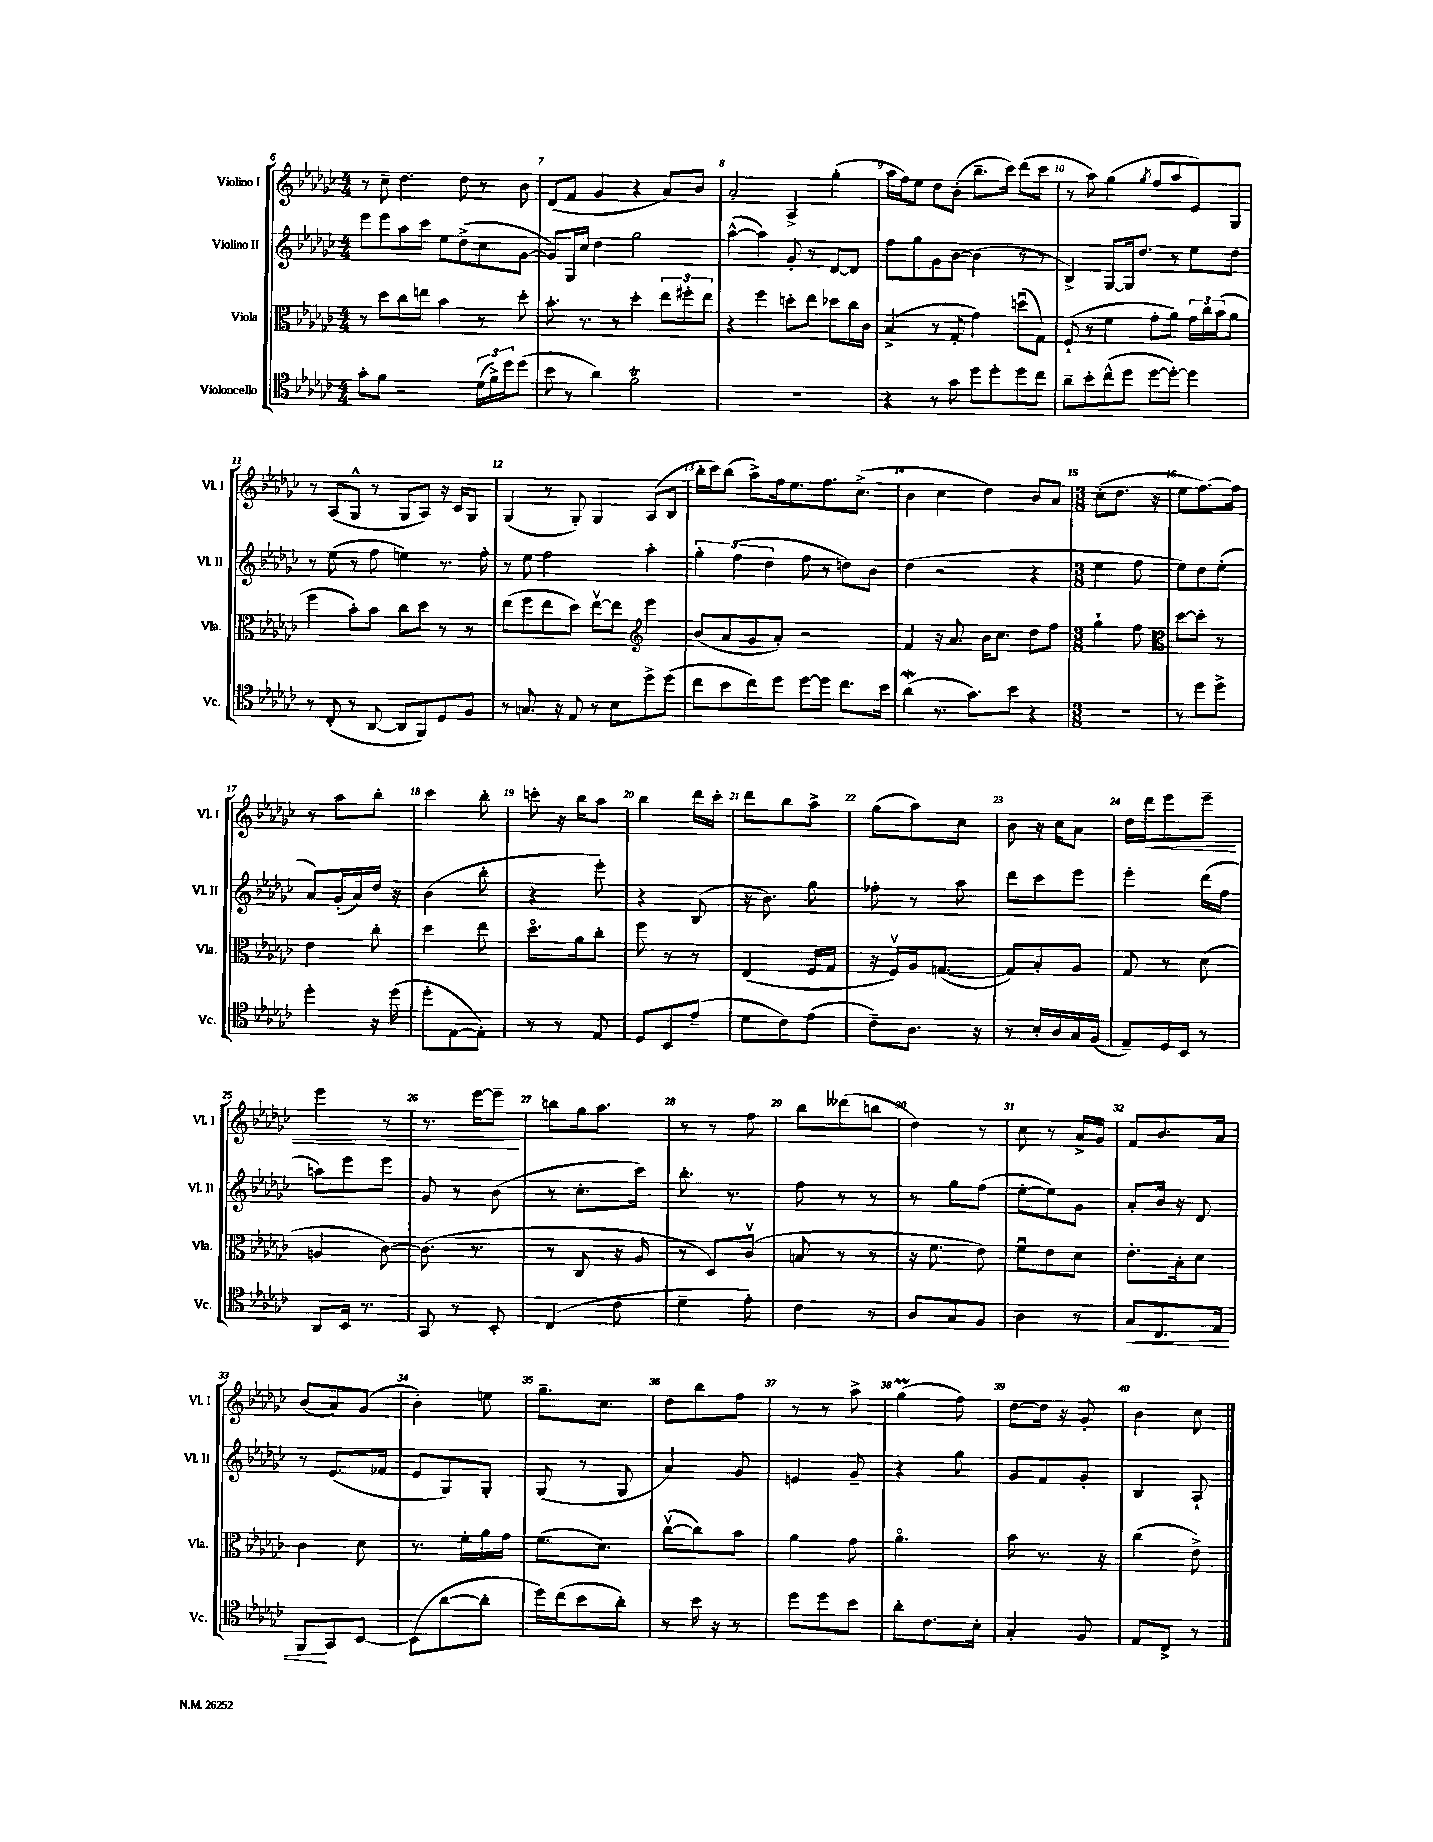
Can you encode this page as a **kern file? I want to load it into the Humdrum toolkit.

**kern	**kern	**kern	**kern
*staff4	*staff3	*staff2	*staff1
*clefC4	*clefC3	*clefG2	*clefG2
*k[b-e-a-d-g-c-]	*k[b-e-a-d-g-c-]	*k[b-e-a-d-g-c-]	*k[b-e-a-d-g-c-]
*M4/4	*M4/4	*M4/4	*M4/4
8g-'	8r	8eee-	8r
8f	8dd-	8eee-	8cc-~
2r	8cc-	8aa-	4.dd-
.	8ee	8ccc-	.
.	4b-	8ee-	.
.	.	(8dd-^	8dd-
(24d-	8r	8cc-	8r
24f^)	.	.	.
24dd-	.	.	.
(8dd-	8dd-'	[8g-	8b-
=	=	=	=
8b-	8.b-'	8g-])	(8d-
8r	.	16G-	8f
.	8.r	16cc-	.
4a-)	.	4dd-	4g-
.	8r	.	.
2f	4dd-'	2gg-	4r
.	12ee-	.	8a-)
.	12ff#'	.	.
.	.	.	8b-
.	12ee-	.	.
=	=	=	=
1r	4r	([4aa-^^	2a-'
.	4ff	4aa-])	.
.	8dd'	8g-'	4A-^
.	8ee-	8r	.
.	8dd-	[8d-	(4gg-'
.	16cc-	8d-]	.
.	16c-	.	.
=	=	=	=
4r	(4B-^	8ff	16aa-
.	.	.	16ff)
.	.	8gg-	8ee-
8r	8r	8g-	8dd-
8g-	8G-'	[8b-	(8b-'
8dd-	4g-)	(4b-]	8.bb-~
8dd-'	.	.	.
.	.	.	16ccc-)
8dd-	(8ddu	8r	(8ddd-
8cc-	8G-)	8r	8ccc-
=	=	=	=
8a-~	(8F`	4B-^)	8r
8b-'	8r	.	8aa-)
(8cc-^^	4f	[8G-	(4gg-
8dd-	.	16G-]	.
.	.	8.dd-	.
.	.	.	8qgg-
[8dd-	8g-'	.	8ff
8dd-'_)	8a-)	8r	8aa-
4dd-]	24g-	8ee-	8e-)
.	24cc-	.	.
.	(24b-	.	.
.	8a-	8dd-	8G-
=	=	=	=
8r	4ff	8r	8r
(8C-'	.	(8ee-	(8A-
8r	8b-')	8r	8G-^^
[8AA-	8b-	8ff	8r
8AA-]	8cc-	4ee)	8G-
8FF)	8dd-	.	8A-)
8D-	8r	8.r	16r
.	.	.	16c-
8F	8r	.	8G-
.	.	16ff'	.
=	=	=	=
8r	(8ee-	8r	(4G-
8.G	8ff	8ee-	.
.	8ee-	2ff	8r
16r	.	.	.
8E-	8dd-)	.	8G-')
8r	[8ee-v	.	4G-
8B-	8ee-]	.	.
*	*clefG2	*	*
8dd-^	4eee-	4aa-'	(8A-
(8dd-	.	.	8B-
=	=	=	=
8cc-	(8b-	6gg-'	16bb-'
.	.	.	16ccc-)
8b-	8a-	.	(8bb-
.	.	(6ff	.
8cc-)	8g-	.	8aa-^)
.	.	6dd-	.
8dd-	8a-')	.	16ff
.	.	.	8.ee-
[8dd-	2r	8ff	.
8dd-]	.	8r	8.ff
8.cc-	.	8dd)	.
.	.	.	(8.cc-^
.	.	8b-	.
16b-	.	.	.
=	=	=	=
(4a-	4f	(4dd-	4b-
8.r	16r	2r	4cc-
.	8.a-	.	.
8.g-)	.	.	.
.	16b-	.	4dd-)
.	8.cc-	.	.
8b-	.	.	.
4r	8dd-	4r	8b-
.	8ff	.	8a-
=	=	=	=
*M3/8	*M3/8	*M3/8	*M3/8
4.r	4gg-`	4ee-	(8cc-'
.	.	.	8.dd-
.	8ff	8ff	.
.	.	.	16r
=	=	=	=
*	*clefC3	*	*
8r	[8dd-	8ee-)	8ee-
8dd-	8dd-']	8dd-	[8.ff)
8dd-^	8r	(8ee-'	.
.	.	.	16ff]
=	=	=	=
4dd-'	4e-	8a-)	8r
.	.	(16g-'	8aa-
.	.	16a-)	.
16r	8cc-'	16dd-	8bb-'
(16dd-	.	16r	.
=	=	=	=
8dd-'	4dd-	(4b-	4ccc-
[8E-	.	.	.
8E-'])	8ee-	8bb-'	8bb-'
=	=	=	=
8r	8.dd-o	4r	8ccc'
8r	.	.	16r
.	16a-	.	16bb-
8E-	8cc-'	8eee-')	8aa-
=	=	=	=
8D-	8ff	4r	4bb-
8BB-	8r	.	.
(8e-~	8r	(8B-	16ddd-
.	.	.	16ccc-'
=	=	=	=
8d-	(4E-	16r	8ddd-
.	.	8.b-)	.
8c-)	.	.	8bb-
(8e-	16F	8gg-	8aa-^
.	16G-	.	.
=	=	=	=
8c-~)	16r	8ff-'	(8gg-
.	16Fv)	.	.
8.A-	16A-	8r	8aa-)
.	([8.G	.	.
.	.	8aa-	8cc-
16r	.	.	.
=	=	=	=
8r	8G])	8ddd-	8b-
16B-'	8B-'	8ccc-	16r
16A-	.	.	16cc-
16G-	8A-	8eee-	8a-
(16F	.	.	.
=	=	=	=
8E-~)	8G-	4eee-'	16dd-
.	.	.	16ddd-
16D-	8r	.	8eee-
16BB-	.	.	.
8r	(8d-	(16ddd-	8eee-~
.	.	16ff	.
=	=	=	=
8AA-	4A	8aa)	4eee-
16BB-	.	8eee-	.
8.r	.	.	.
.	[8c-)	8eee-	8r
=	=	=	=
8GG-	(8.c-]	8g-	8.r
8r	.	8r	.
.	8.r	.	[16eee-
8BB-'	.	(8b-	8eee-~]
=	=	=	=
(4C-	8r	8r	8bb
.	8C-	8.cc-'	16gg-
.	.	.	8.aa-
8c-	16r	.	.
.	16A-	16ccc-)	.
=	=	=	=
4d-~	8r	8.bb-'	8r
.	8D-)	.	8r
.	.	8.r	.
8e-')	(8c-v	.	8ff
=	=	=	=
4c-	8B	8ff	8bb-
.	8r	8r	(8ddd--
8r	8r	8r	8bb
=	=	=	=
8A-	16r	8r	4dd-)
.	8.f	.	.
8G-	.	8gg-	.
8F	8e-)	(8ff	8r
=	=	=	=
4A-	8fu	[8ee-'	8cc-
.	8e-	8ee-])	8r
8r	8d-	8g-	16a-^
.	.	.	16g-
=	=	=	=
8G-	8.e-'	8a-'	8f
8.C-	.	16b-	8.b-
.	16B-'	16r	.
.	8d-	8d-	.
16E-	.	.	16a-
=	=	=	=
8FF	4c-	8r	(8b-
8GG-	.	(8.e-	8a-)
[8BB-	8d-	.	(8g-
.	.	16f-	.
=	=	=	=
(8BB-]	8.r	8e-	4b-')
[8a-	.	8G-)	.
.	16f'	.	.
8a-']	16a-	8G-'	8ee
.	16g-	.	.
=	=	=	=
16dd-)	(8.f	(8G-	8.gg-~
(16cc-	.	.	.
8b-	.	8r	.
.	8.d-)	.	8.cc-
8a-')	.	8G-	.
=	=	=	=
8r	([8cc-v	4a-)	8dd-
16b-	8cc-])	.	8bb-
16r	.	.	.
8r	8b-	8g-	8ff
=	=	=	=
8dd-	4a-	4e	8r
8dd-	.	.	8r
8b-	8g-	8g-~	8aa-^
=	=	=	=
8a-'	4.a-o	4r	(4gg-
8.c-	.	.	.
.	.	8gg-	8ff)
16B-'	.	.	.
=	=	=	=
4G-'	8b-	8g-	[8dd-
.	8.r	8f	16dd-]
.	.	.	16r
8F	.	8g-'	8g-'
.	16r	.	.
=	=	=	=
8E-	(4cc-	4B-	4b-
8C-^	.	.	.
8r	8e-^)	8A-`	8cc-
==	==	==	==
*-	*-	*-	*-
